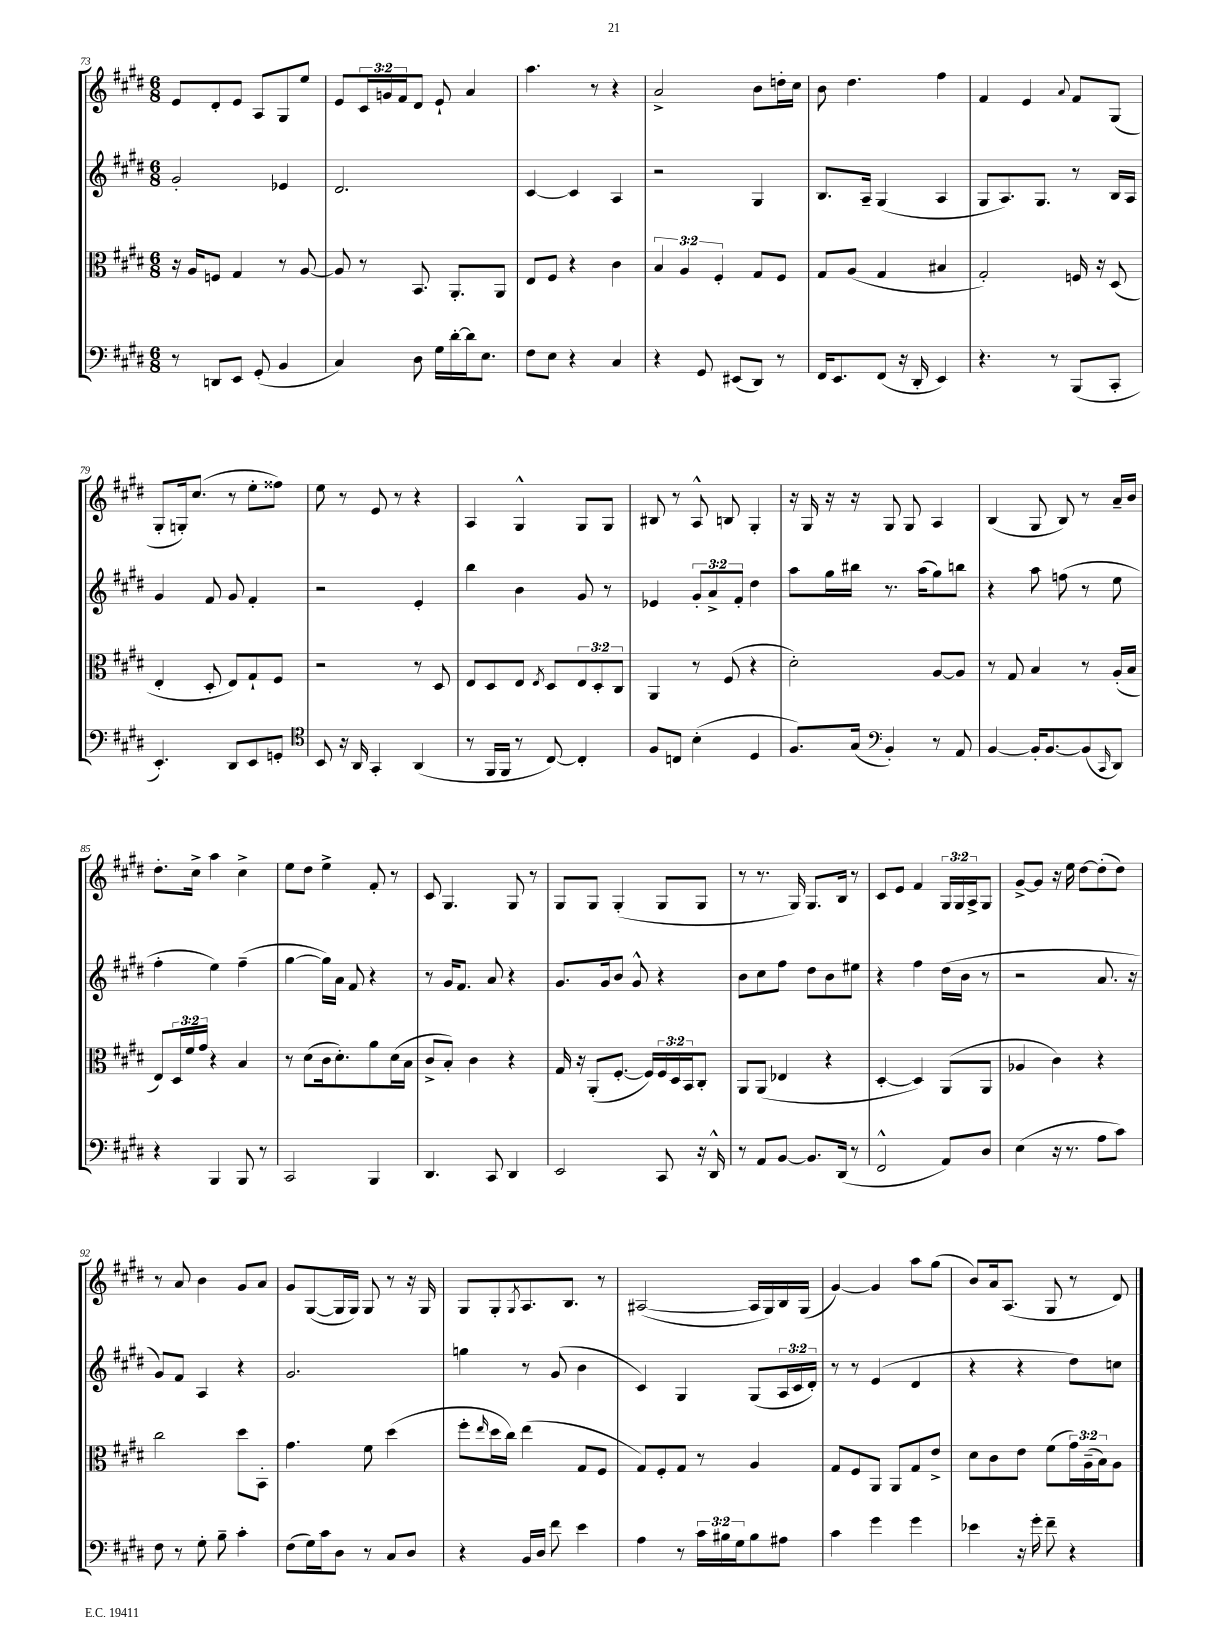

**kern	**kern	**kern	**kern
*part4	*part3	*part2	*part1
*staff4	*staff3	*staff2	*staff1
*clefF4	*clefC3	*clefG2	*clefG2
*k[f#c#g#d#]	*k[f#c#g#d#]	*k[f#c#g#d#]	*k[f#c#g#d#]
*M6/8	*M6/8	*M6/8	*M6/8
=73	=73	=73	=73
8r	16r	2g#'/	8e/L
.	16A/KL	.	.
8DDn/L	8Fn/J	.	8d#'/
8EE/J	4G#/	.	8e/J
(8GG#'/	.	.	8A/L
4BB/	8r	4e-X/	8G#/
.	[8A/	.	8ee/J
=74	=74	=74	=74
4C#/)	8A/]	2.d#/	8e/L
.	8r	.	24c#/L
.	.	.	24gn/
.	.	.	24f#/J
8D#\	8.BB/	.	8d#/J
16G#\LL	.	.	8e`/
[16d#'\	8.AA'/L	.	.
16d#\J]	.	.	4a/
8.E\J	.	.	.
.	8AA/J	.	.
=75	=75	=75	=75
8F#\L	8E/L	[4c#/	4.aa\
8E\J	8F#/J	.	.
4r	4r	4c#/]	.
.	.	.	8r
4C#/	4c#\	4A/	4r
=76	=76	=76	=76
4r	6B/	2r	2a^/
.	6A/	.	.
8GG#/	.	.	.
.	6F#'/	.	.
(8EE#X/L	.	.	.
8DD#/J)	8G#/L	4G#/	8b\L
8r	8F#/J	.	16ddn'\L
.	.	.	16cc#\JJ
=77	=77	=77	=77
16FF#/KL	8G#/L	8.B/L	8b\
8.EE/	.	.	.
.	(8A/J	.	4.dd#\
.	.	16A~/Jk	.
(8FF#/J	4G#/	(4G#/	.
16r	.	.	.
16DD#'/	.	.	.
4EE/)	4B#X/	4A/	4ff#\
=78	=78	=78	=78
4.r	2G#'/)	8G#/L	4f#/
.	.	8.A/)	.
.	.	.	4e/
.	.	8.G#/J	.
8r	.	.	.
.	.	.	8qqa/
(8BBB/L	16Fn/	8r	8f#/L
.	16r	.	.
8CC#'/J	(8D#/	16B/LL	(8G#/J
.	.	16A/JJ	.
!!LO:LB:g=z
=79	=79	=79	=79
4.EE'/)	4E'/	4g#/	8G#'/L
.	.	.	16Gn'/k)
.	.	.	(8.cc#/J
.	8D#'/	8f#/	.
8DD#/L	8E/L)	8g#/	8r
8EE/	8G#`/	4f#'/	8ee'\L
8GGn'/J	8F#/J	.	8ff##X\J)
=80	=80	=80	=80
*clefC4	*	*	*
8BB/	2r	2r	8ee\
16r	.	.	8r
16AA/	.	.	.
4GG#'/	.	.	8e/
.	.	.	8r
(4AA/	8r	4e'/	4r
.	8D#/	.	.
=81	=81	=81	=81
8r	8E/L	4bb\	4A/
16FF#/LL	8D#/	.	.
16FF#/JJ	.	.	.
8r	8E/J	4b\	4G#^^/
.	8qE/	.	.
[8C#/)	8D#/L	.	.
4C#'/]	12E/	8g#/	8G#/L
.	12D#'/	.	.
.	.	8r	8G#/J
.	12C#/J	.	.
=82	=82	=82	=82
8F#/L	4AA/	4e-X/	8B#X/
8Cn/J	.	.	8r
(4B'\	8r	12g#'/L	8A^^/
.	.	12a^/	.
.	(8F#/	.	8Bn/
.	.	12f#'/J	.
4D#/	4r	4dd#\	4G#'/
=83	=83	=83	=83
8.F#/L)	2d#'\)	8aa\L	16r
.	.	.	16G#/
.	.	16gg#\L	16r
(16G#/Jk	.	16bb#X\JJ	16r
*clefF4	*	*	*
4BB'/)	.	8.r	8G#/
.	.	.	8G#/
.	.	(16aa\KL	.
8r	[8A/L	8gg#\)	4A/
8AA/	8A/J]	8bbn\J	.
=84	=84	=84	=84
[4BB/	8r	4r	(4B/
.	8G#/	.	.
16BB'/KL]	4B/	8aa\	8G#/
[8.BB/	.	.	.
.	.	(8ffn\	8B/)
(8BB/]	8r	8r	8r
16qqCC#/	.	.	.
8DD#/J)	(16A'/LL	8ee\	16a~/LL
.	16B/JJ	.	16b/JJ
!!LO:LB:g=z
=85	=85	=85	=85
4r	8E/L)	4ff#'\	8.dd#'\L
.	24D#/L	.	.
.	24f#/	.	.
.	.	.	16cc#^\Jk
.	24g#/JJ	.	.
4BBB/	4r	4ee\)	4aa\
8BBB/	4B/	(4ff#~\	4cc#^\
8r	.	.	.
=86	=86	=86	=86
2CC#/	8r	[4gg#\	8ee\L
.	(8d#\L	.	8dd#\J
.	16c#\k	16gg#\LL])	4ee^\
.	8.d#'\)	16a\JJ	.
.	.	8f#/	.
4BBB/	8a\	4r	8f#'/
.	(16d#\L	.	8r
.	16B\JJ	.	.
=87	=87	=87	=87
4.DD#/	8c#^/L	8r	8c#/
.	8B'/J)	16g#/KL	4.G#/
.	.	8.f#/J	.
.	4c#\	.	.
8CC#/	.	8a/	.
4DD#/	4r	4r	8G#/
.	.	.	8r
=88	=88	=88	=88
2EE/	16G#/	8.g#/L	8G#/L
.	16r	.	.
.	(8AA'/L	.	8G#/J
.	.	16g#/k	.
.	[8.F#'/J	8b/J	(4G#'/
.	.	8g#^^/	.
.	16F#/LL])	.	.
8CC#/	24F#/	4r	8G#/L
.	24D#/	.	.
.	24BB/J	.	.
16r	8C#'/J	.	8G#/J
16DD#^^/	.	.	.
=89	=89	=89	=89
8r	8AA/L	8b\L	8r
8AA/L	(8AA/J	8cc#\	8.r
[8BB/J	4E-X/	8ff#\J	.
.	.	.	16G#/)
8.BB/L]	.	8dd#\L	8.G#/L
.	4r	8b\	.
(16DD#/Jk	.	.	16B/Jk
8r	.	8ee#X\J	8r
=90	=90	=90	=90
2FF#^^/	[4D#'/	4r	8c#/L
.	.	.	8e/J
.	4D#/])	4ff#\	4f#/
8AA/L)	(8AA/L	(16dd#\LL	24G#/LL
.	.	.	24G#/
.	.	16b\JJ	.
.	.	.	24A^/J
8D#/J	8AA/J	8r	8G#/J
=91	=91	=91	=91
(4E\	4A-X/	2r	[8g#^/L
.	.	.	8g#/J]
16r	4c#\)	.	16r
8.r	.	.	16ee\
.	.	.	[8dd#\L
8A\L	4r	8.a/	(8dd#'\]
8c#\J)	.	.	8dd#\J)
.	.	16r	.
!!LO:LB:g=z
=92	=92	=92	=92
8F#\	2cc#\	8g#/L)	8r
8r	.	8f#/J	8a/
8G#'\	.	4A/	4b\
8B~\	.	.	.
4c#'\	8dd#\L	4r	8g#/L
.	8BB'\J	.	8a/J
=93	=93	=93	=93
(8F#\L	4.g#\	2.g#/	8g#/L
16G#\L)	.	.	([8G#/
16c#\J	.	.	.
8D#\J	.	.	16G#/L]
.	.	.	16G#/JJ)
8r	8f#\	.	8G#/
8C#/L	(4dd#\	.	8r
8D#/J	.	.	16r
.	.	.	16G#/
=94	=94	=94	=94
4r	8ff#'\L	4ggn\	8G#/L
.	16qqee/	.	.
.	16dd#\L	.	8G#'/
.	16cc#\JJ)	.	.
.	.	.	8qG#/
16BB/LL	(4ee\	8r	8.A/
16D#/JJ	.	.	.
8f#\	.	(8g#/	.
.	.	.	8.B/J
4e\	8G#/L	4b\	.
.	8F#/J	.	8r
=95	=95	=95	=95
4A\	8G#/L)	4c#/)	([2A#X/
.	8F#'/	.	.
8r	8G#/J	4G#/	.
24c#\LL	8r	.	.
24B#X\	.	.	.
24G#\J	.	.	.
8B#\	4A/	(8G#/L	16A#/LL]
.	.	.	16G#/)
8A#X\J	.	24A/L	16B/
.	.	24c#/	.
.	.	.	(16G#/JJ
.	.	24d#'/JJ)	.
=96	=96	=96	=96
4c#\	8G#/L	8r	[4g#/)
.	8F#/	8r	.
4g#\	8AA/J	(4e/	4g#/]
.	8AA/L	.	.
4g#\	8G#/	4d#/	8aa\L
.	8e^/J	.	(8gg#\J
=97	=97	=97	=97
4e-X\	8d#\L	4r	8b/L)
.	8c#\	.	16a/k
.	.	.	(8.A/J
16r	8e\J	4r	.
16g#'\	.	.	.
8f#~\	(8f#\L	.	8G#/
4r	24g#\L)	8dd#\L)	8r
.	(24A~\	.	.
.	24B\J)	.	.
.	8A\J	8ccn\J	8d#/)
==	==	==	==
*-	*-	*-	*-
